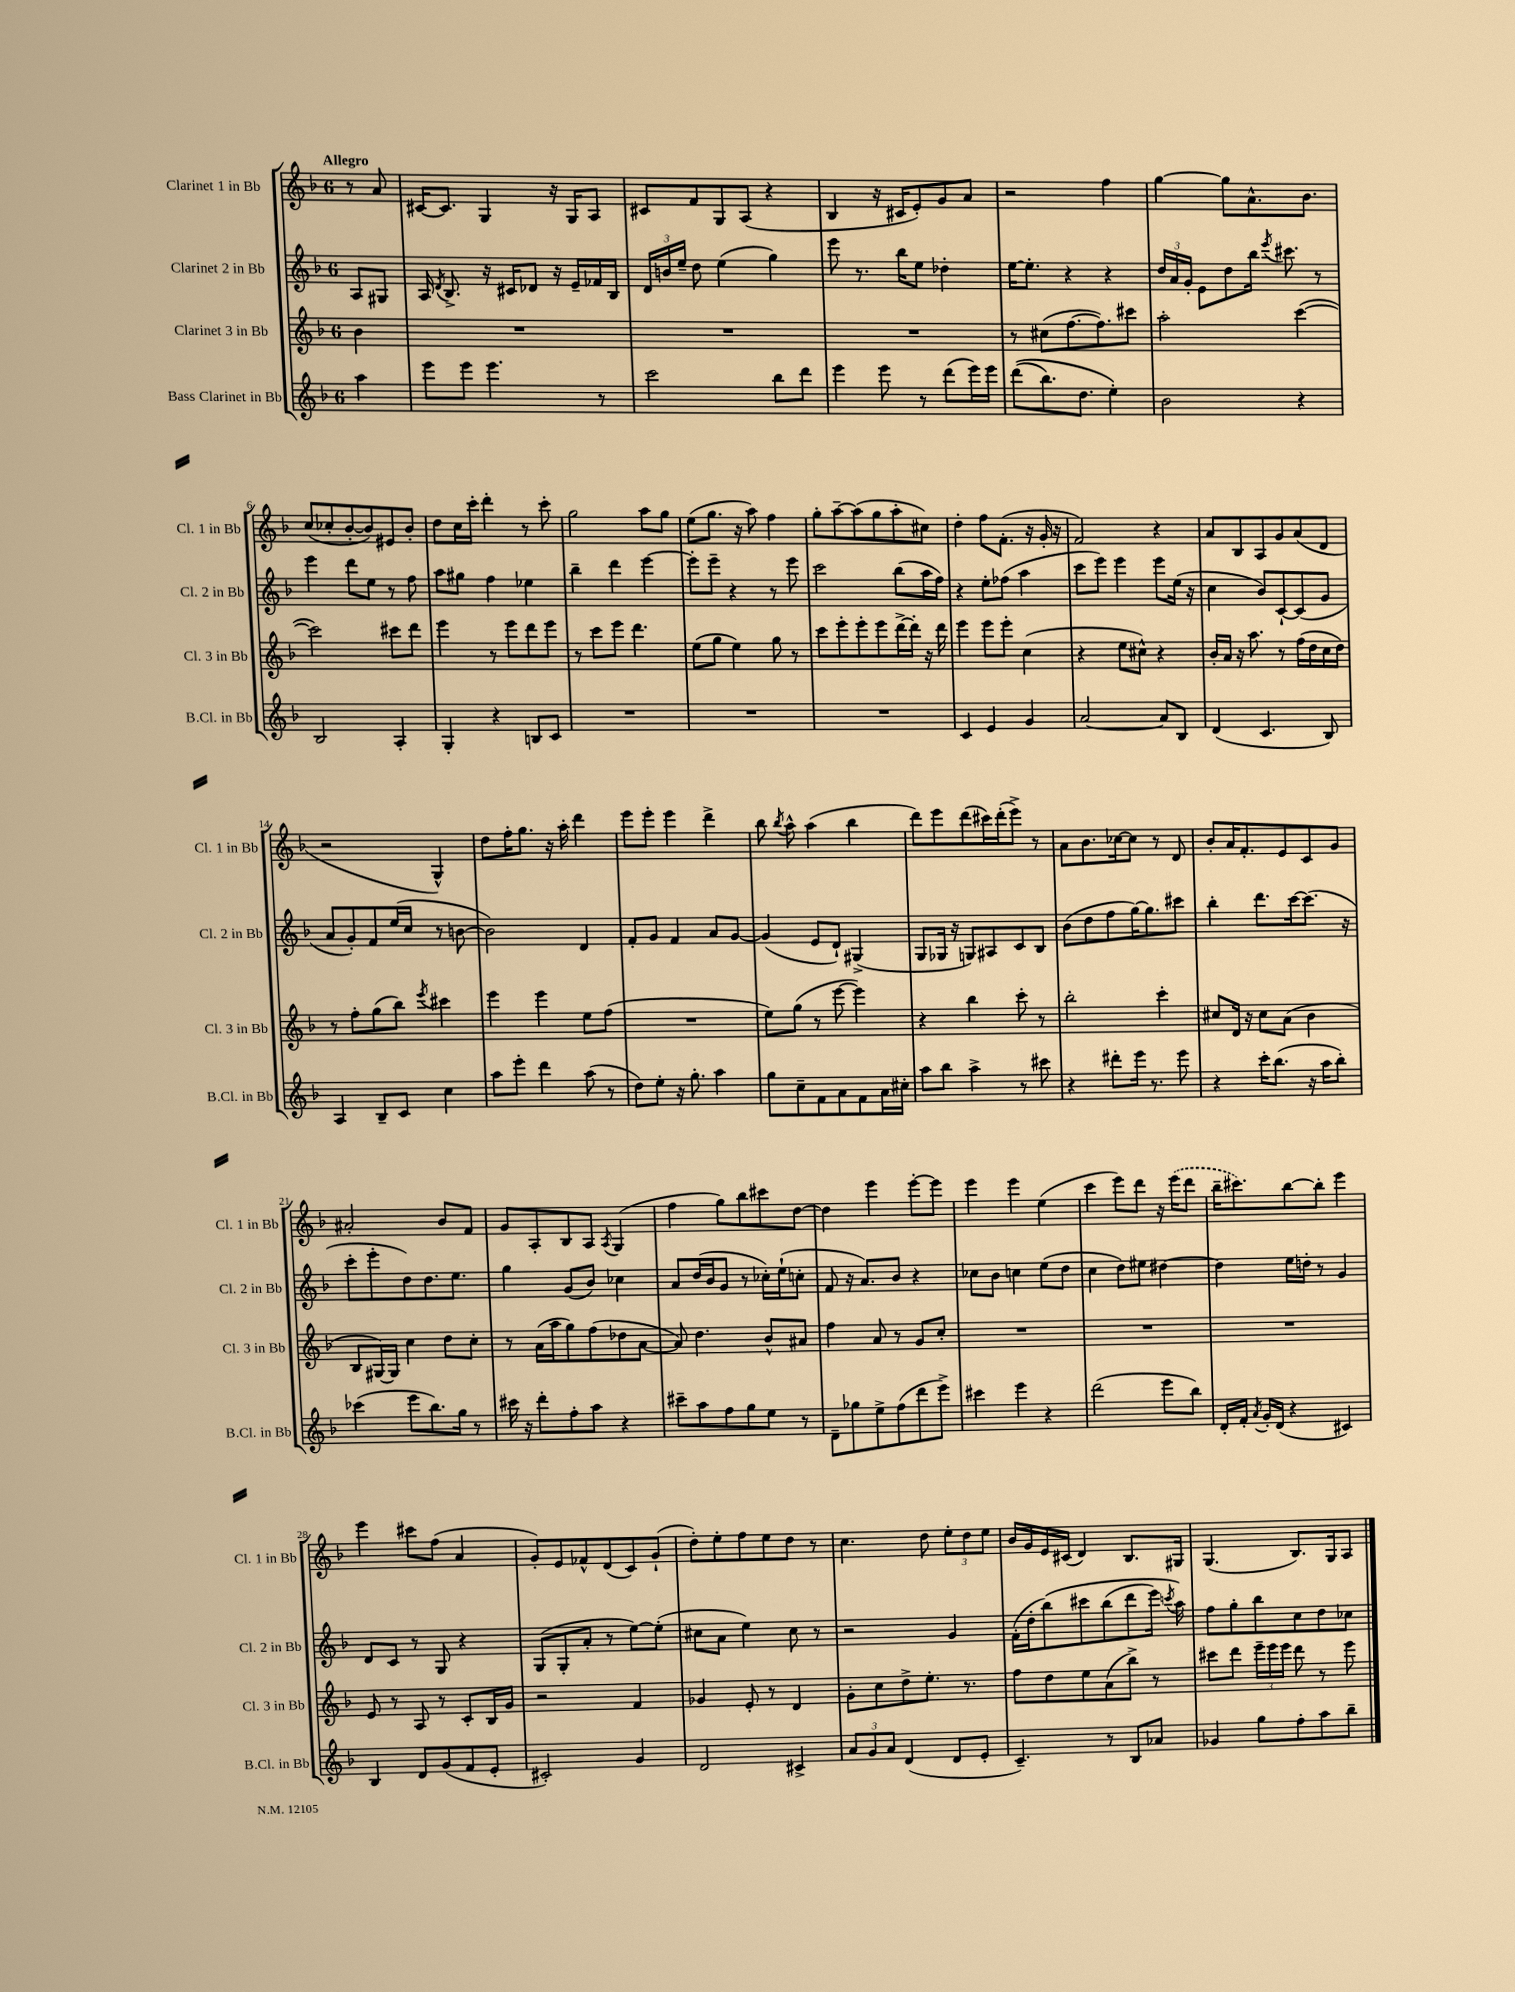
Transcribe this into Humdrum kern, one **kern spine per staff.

**kern	**kern	**kern	**kern
*staff4	*staff3	*staff2	*staff1
*clefG2	*clefG2	*clefG2	*clefG2
*k[b-]	*k[b-]	*k[b-]	*k[b-]
*M6/8	*M6/8	*M6/8	*M6/8
4aa	4b-	8A	8r
.	.	8G#	8a
=	=	=	=
8eee	2.r	16A	[16c#
.	.	8qd	.
.	.	8.B-^	8.c#]
8eee	.	.	.
4.eee	.	16r	4G
.	.	16c#	.
.	.	8d-	.
.	.	16r	16r
.	.	16e~	16G
8r	.	16f-	8A
.	.	16B-	.
=	=	=	=
2ccc	2.r	24d	8c#
.	.	24b	.
.	.	24ee~	.
.	.	8dd	8f
.	.	(4ee	8G
.	.	.	(8A
8bb-	.	4gg)	4r
8ddd	.	.	.
=	=	=	=
4eee	2.r	8eee	4B-
.	.	8.r	.
8eee	.	.	16r
.	.	16bb-	16c#
8r	.	8ee	8e')
(8ddd	.	4dd-'	8g
16eee)	.	.	8a
16eee	.	.	.
=	=	=	=
&((8ddd	8r	[16ee	2r
.	.	8.ee']	.
8.bb-)	(8cc#	.	.
.	[8.ff	4r	.
8.dd	.	.	.
.	8.ff])	.	.
4ee'&)	.	4r	4ff
.	8ccc#	.	.
=	=	=	=
2b-	2aa'	24dd	[4gg
.	.	24a	.
.	.	24g'	.
.	.	8e	.
.	.	8dd	8gg]
.	.	16bb-	8.a^^
.	.	8qeee	.
.	.	8.ccc#	.
4r	([4ccc	.	.
.	.	.	8.b-
.	.	8r	.
=	=	=	=
2B-	2ccc])	4eee	(8cc
.	.	.	8cc-'
.	.	8ddd	[8b-'
.	.	8ee	8b-])
4A'	8ccc#	8r	8e#
.	8ddd	8ff	8b-'
=	=	=	=
4G'	4eee	8aa	8dd
.	.	8gg#	16cc
.	.	.	16ccc'
4r	8r	4ff	4ddd'
.	8eee	.	.
8B	8ddd	4ee-	8r
8c	8eee	.	8ccc'
=	=	=	=
2.r	8r	4bb-~	2gg
.	8ccc	.	.
.	8eee	4ddd	.
.	4.ddd	.	.
.	.	[4eee	8aa
.	.	.	8gg
=	=	=	=
2.r	(8ee	8eee']	(8ee
.	8gg	8eee~	8.gg
.	4ee)	4r	.
.	.	.	16r
.	.	.	8aa)
.	8gg	8r	4ff
.	8r	8eee	.
=	=	=	=
2.r	8ccc	2ccc	8gg'
.	8eee'	.	[8aa~
.	8eee'	.	(8aa]
.	8eee	.	8gg
.	[16ddd^	(8bb-	8aa'
.	16ddd']	.	.
.	16r	16aa	8cc#)
.	16ddd	16ff)	.
=	=	=	=
4c	4eee	4r	4dd'
4e	8eee	8ee'	8ff
.	8eee'	(8ff-	(8.f'
4g	(4cc	4aa	.
.	.	.	16r
.	.	.	16g'
.	.	.	16r
=	=	=	=
[2a	4r	8ccc	2f)
.	.	8eee)	.
.	8ee	4eee	.
.	8cc#^^)	.	.
8a]	4r	8eee	4r
8B-	.	(16ee	.
.	.	16r	.
=	=	=	=
(4d	16b-'	4cc	8a
.	16a	.	.
.	16r	.	8B-
.	8.aa	.	.
4.c	.	8b-)	8A
.	8r	[8c`	8g
.	(16ff	(8c]	(8a
.	16dd	.	.
8B-)	16cc	8g	8d
.	16dd)	.	.
=	=	=	=
4A	8r	8a	2r
.	8ff'	8g')	.
8B-~	(8gg	8f	.
8c	8bb-)	(16ee	.
.	.	16cc	.
.	8qeee	.	.
4cc	4ccc#	8r	4G^^)
.	.	[8b	.
=	=	=	=
8aa	4eee	2b])	8dd
8eee'	.	.	16ff'
.	.	.	8.gg
4ddd	4eee	.	.
.	.	.	16r
.	.	.	16aa'
(8aa	8ee	4d	4ddd
8r	(8ff	.	.
=	=	=	=
8dd)	2.r	8f'	8eee
8ee'	.	8g	8eee'
16r	.	4f	4eee
8.gg'	.	.	.
4aa	.	8a	4ddd^
.	.	[8g	.
=	=	=	=
8gg	8ee)	(4g]	8bb-
.	.	.	8qbb-
8cc~	(8gg	.	8aa^^
8f	8r	8e	(4aa
8a	[8eee	8d`)	.
8f	4eee])	(4G#^	4bb-
16a	.	.	.
16cc#'	.	.	.
=	=	=	=
8aa	4r	8G	8ddd)
8bb-	.	16G-	8eee
.	.	16r	.
4aa^	4bb-	8G)	(8ddd
.	.	8A#	16ccc#)
.	.	.	(16ddd'
8r	8ccc'	8c	8eee^)
8ccc#	8r	8B-	8r
=	=	=	=
4r	2bb-'	(8b-	8a
.	.	8dd	8.b-
8ddd#'	.	8ff	.
.	.	.	[16cc-
16eee	.	[16gg)	8cc-]
8.r	.	8.gg]	.
.	4ccc'	.	8r
8eee	.	8ccc#	8d
=	=	=	=
4r	8cc#	4bb-'	8b-'
.	16d	.	16a
.	16r	.	8.f'
16ccc'	8cc#	8.ddd	.
(8.bb-	.	.	.
.	(8a	.	8e
.	.	[16ccc	.
16r	4b-	(8.ccc]	8c
16aa	.	.	.
8bb-')	.	.	8g
.	.	16r	.
=	=	=	=
(4ccc-	8B-	8ccc'	2a#'
.	[16G#)	8eee'	.
.	16G#]	.	.
8eee	4cc	8dd)	.
8.bb-)	.	8.dd	.
.	8dd	.	8b-
16gg	.	8.ee	.
8r	8cc'	.	8f
=	=	=	=
16ccc#	8r	4gg	8g
16r	.	.	.
8ddd'	(16a	.	8A'
.	16aa	.	.
8ff'	8gg)	(8g	8B-
8aa	(8ff	8b-)	8A
.	.	.	8qA
4r	8dd-	4cc-	(4G
.	[8a	.	.
=	=	=	=
8ccc#~	8a])	8a	4ff
8aa	4.dd	(16dd	.
.	.	16b-	.
8ff	.	8g	8gg)
8gg	.	8r	8bb-
8ee	8b-^^	16cc-')	8ccc#
.	.	(16ee`	.
8r	8a#	8cc'	[8dd
=	=	=	=
8d~	4ff	8f	4dd]
8gg-	.	16r	.
.	.	8.a)	.
8ee^	8a	.	4eee
(8ff	8r	8b-	.
8ddd	8g	4r	[8eee'
8eee^)	8cc'	.	8eee]
=	=	=	=
4ccc#	2.r	8cc-	4eee
.	.	8b-	.
4eee	.	4cc	4eee
4r	.	(8ee	(4ee
.	.	8dd	.
=	=	=	=
(2ddd	2.r	4cc	4ccc
.	.	8dd)	8eee)
.	.	8ee#	8ddd
8eee	.	[4dd#	16r
.	.	.	(16eee
8bb-)	.	.	8ddd
=	=	=	=
16d'	2.r	4dd#]	16bb-~
16f'	.	.	8.ccc#)
8qa	.	.	.
16g'	.	.	.
(16d	.	.	.
4r	.	16ee	[8bb-
.	.	16dd'	.
.	.	8r	8bb-']
4c#)	.	4g	4eee
=	=	=	=
4B-	8e	8d	4eee
.	8r	8c	.
8d	8A	8r	8ccc#
(8g	8r	8G	(8ff
8f	8c'	4r	4a
8e'	16B-	.	.
.	16g	.	.
=	=	=	=
2c#')	2r	(8G	8g')
.	.	8G'	8e
.	.	8a'	8f-^^
.	.	8r	(8d
4g	4f	[8ee)	8c)
.	.	(8ee']	(8g`
=	=	=	=
2d	4g-	8cc#	8dd')
.	.	8a	8ee'
.	8e'	4ee)	8ff
.	8r	.	8ee
4c#^	4d	8cc#	8dd
.	.	8r	8r
=	=	=	=
12a	8g'	2r	4.cc
12g	.	.	.
.	8cc	.	.
12a	.	.	.
(4d	8dd^	.	.
.	8.ee'	.	8dd
8d	.	4g	12ee'
.	8.r	.	.
.	.	.	12dd
8e'	.	.	.
.	.	.	12ee
=	=	=	=
4.c~)	8ff	(16f'	16b-
.	.	16dd'	16g
.	8dd	&(8bb-)	16e
.	.	.	(16c#
.	8ee	8ccc#	4d)
8r	(8a	(8bb-	.
8B-	8bb-^)	8ddd	8.B-
8a-	8r	16eee)	.
.	.	8qccc	.
.	.	16aa&)	16G#
=	=	=	=
4g-	8ccc#	8ff	(4.G
.	8ddd	8gg'	.
8gg	24eee~	8bb-	.
.	24eee	.	.
.	24eee	.	.
8ff'	8ddd	8cc	8.B-)
8aa	8r	8dd	.
.	.	.	16G
8bb-~	8eee	8cc-	8A
==	==	==	==
*-	*-	*-	*-
